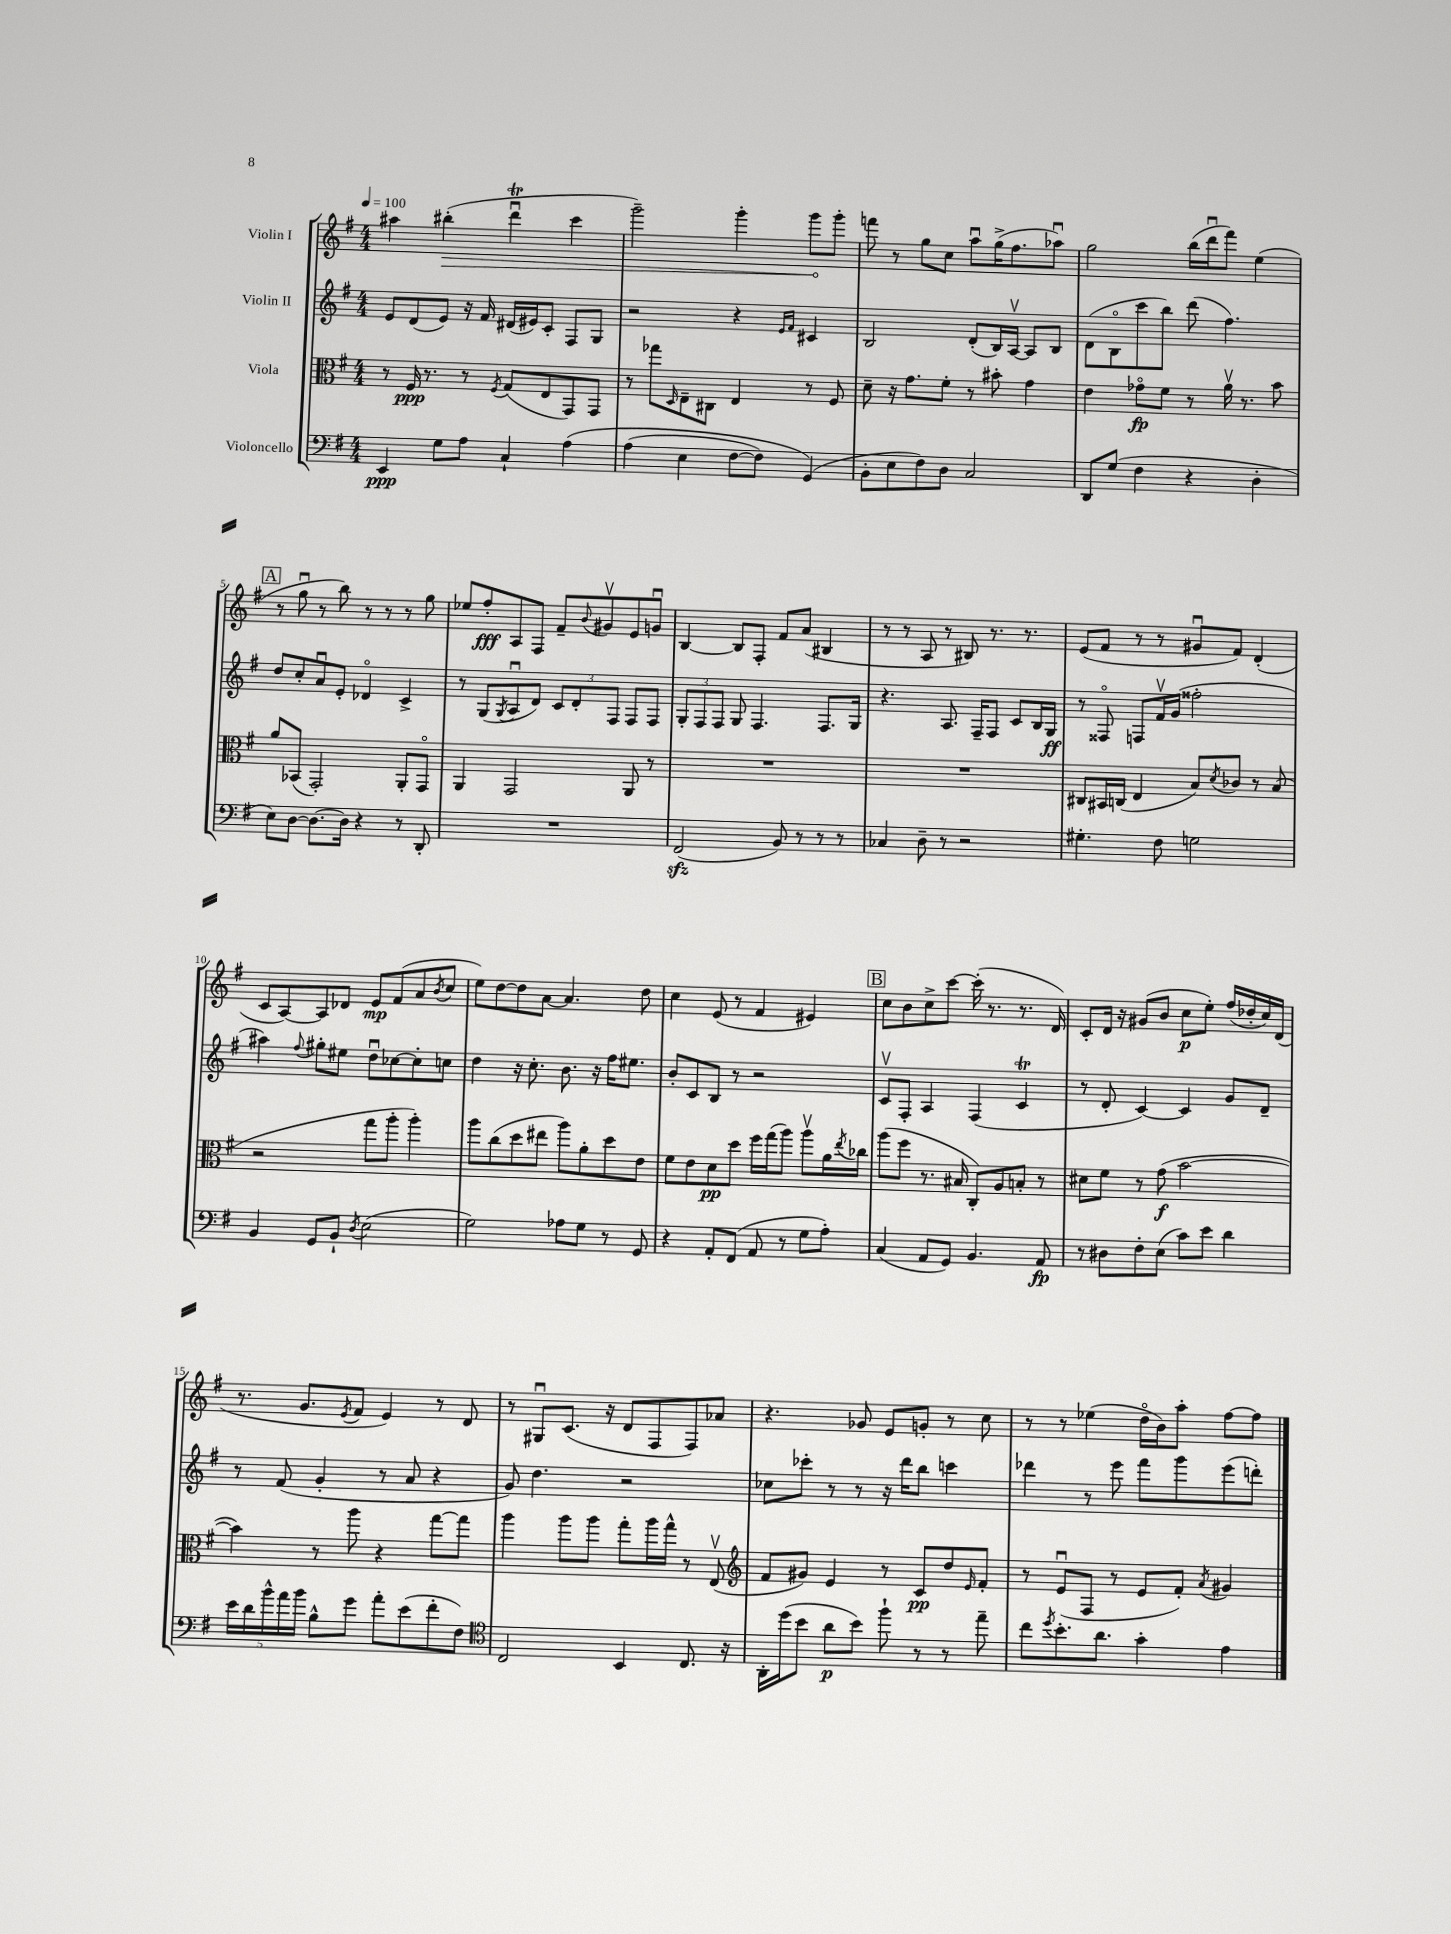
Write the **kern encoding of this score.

**kern	**dynam	**kern	**dynam	**kern	**dynam	**kern	**dynam
*part4	*part4	*part3	*part3	*part2	*part2	*part1	*part1
*staff4	*staff4	*staff3	*staff3	*staff2	*staff2	*staff1	*staff1
*I"Violoncello	*	*I"Viola	*	*I"Violin II	*	*I"Violin I	*
*clefF4	*	*clefC3	*	*clefG2	*	*clefG2	*
*k[f#]	*	*k[f#]	*	*k[f#]	*	*k[f#]	*
*M4/4	*	*M4/4	*	*M4/4	*	*M4/4	*
*MM100	*	*MM100	*	*MM100	*	*MM100	*
=1	=1	=1	=1	=1	=1	=1	=1
4EE/	ppp	8r	.	8e/L	.	4aa#X\	.
.	.	16F#/	ppp	(8d/	.	.	.
.	.	8.r	.	.	.	.	.
!	!	!	!	!	!	!	!LO:HP:b
8G\L	.	.	.	8e/J)	.	(4bb#X'\	>
8A\J	.	8r	.	16r	.	.	.
.	.	.	.	16f#/	.	.	.
.	.	8qF#/	.	.	.	.	.
4C`/	.	(8G/L	.	(16d#X/LL	.	4dddTu\	.
.	.	.	.	16e#X/J)	.	.	.
.	.	8E/	.	8c'/J	.	.	.
(4A\	.	8GG/)	.	8F#/L	.	4ccc\	.
.	.	8GG/J	.	8G/J	.	.	.
=2	=2	=2	=2	=2	=2	=2	=2
(4A\	.	8r	.	2r	.	2ggg~\)	.
.	.	8gg-X\L	.	.	.	.	.
.	.	16qqD/	.	.	.	.	.
4E\	.	8E~\	.	.	.	.	.
.	.	8C#X\J	.	.	.	.	.
[8F#\L	.	4E/	.	4r	.	4ggg'\	.
8F#\J])	.	.	.	.	.	.	.
.	.	.	.	16qqe/LL	.	.	.
.	.	.	.	16qqf#/JJ	.	.	.
(4GG/)	.	8r	.	4c#X/	.	8ggg\L	.
.	.	8F#/	.	.	.	8ggg'\J	]
=3	=3	=3	=3	=3	=3	=3	=3
8BB'\L	.	8d~\	.	2B/	.	8fffn\	.
8E\	.	16r	.	.	.	8r	.
.	.	8.g\L	.	.	.	.	.
8F#\)	.	.	.	.	.	8gg\L	.
8D\J	.	8f#'\J	.	.	.	8cc\J	.
2C/	.	8r	.	(8d'/L	.	8aau\L	.
.	.	8b#X'\	.	16B/L)	.	(16gg^\K	.
.	.	.	.	[16Av/JJ	.	8.ff#\	.
.	.	4g\	.	8A/L]	.	.	.
.	.	.	.	8B/J	.	8aa-Xu\J)	.
=4	=4	=4	=4	=4	=4	=4	=4
8DD/L	.	4e\	.	(8d\L	.	2gg\	.
(8G/J	.	.	.	8B\	.	.	.
4F#\	.	8g-X\L	fp	8ccc\	.	.	.
.	.	8f#\J	.	8bb\J)	.	.	.
4r	.	8r	.	(8ddd\	.	(16bb\LL	.
.	.	.	.	.	.	16dddu\J	.
.	.	16av\	.	4.ff#\)	.	8fff#\J)	.
.	.	8.r	.	.	.	.	.
4D'\	.	.	.	.	.	(4ee\	.
.	.	8b\	.	.	.	.	.
!!LO:LB:g=z
!!LO:REH:place=s1:t=A
=5	=5	=5	=5	=5	=5	=5	=5
8E\L)	.	8a/L	.	8dd/L	.	8r	.
[8D\J	.	(8BB-X/J	.	8cc'/	.	8ggu\	.
8.D\L_	.	2GG'/)	.	8au/	.	8r	.
.	.	.	.	8e'/J	.	8bb\)	.
16D\Jk]	.	.	.	.	.	.	.
4r	.	.	.	4d-X/	.	8r	.
.	.	.	.	.	.	8r	.
8r	.	8AA'/L	.	4c^/	.	8r	.
8DD'/	.	8GG/J	.	.	.	8gg\	.
=6	=6	=6	=6	=6	=6	=6	=6
1r	.	4AA/	.	8r	.	8ee-X/L	.
.	.	.	.	(8G/L	.	8ff#'/	fff
.	.	.	.	8qG/	.	.	.
.	.	2GG/	.	8Au/	.	8A/	.
.	.	.	.	8d/J)	.	8F#/J	.
.	.	.	.	12c/L	.	8f#~/L	.
.	.	.	.	12d'/	.	.	.
.	.	.	.	.	.	8qqb/	.
.	.	.	.	.	.	8g#Xv/	.
.	.	.	.	12F#/J	.	.	.
.	.	8AA/	.	8F#/L	.	8e/	.
.	.	8r	.	8F#/J	.	8gnu/J	.
=7	=7	=7	=7	=7	=7	=7	=7
(2FF#zz/	.	1r	.	12G'/L	.	[4B/	.
.	.	.	.	12F#/	.	.	.
.	.	.	.	12F#/J	.	.	.
.	.	.	.	8G/	.	8B/L]	.
.	.	.	.	4.F#/	.	8F#'/J	.
8BB/)	.	.	.	.	.	8f#/L	.
8r	.	.	.	.	.	(8a/J	.
8r	.	.	.	8.F#/L	.	4B#X/	.
8r	.	.	.	.	.	.	.
.	.	.	.	16G/Jk	.	.	.
=8	=8	=8	=8	=8	=8	=8	=8
4C-X/	.	1r	.	4.r	.	8r	.
.	.	.	.	.	.	8r	.
8D~\	.	.	.	.	.	8A/	.
8r	.	.	.	8.A/	.	8r	.
2r	.	.	.	.	.	8B#X/)	.
.	.	.	.	16F#~/KL	.	.	.
.	.	.	.	8F#/J	.	8.r	.
.	.	.	.	8c/L	.	.	.
.	.	.	.	.	.	8.r	.
.	.	.	.	16B/L	.	.	.
.	.	.	.	16G/JJ	ff	.	.
=9	=9	=9	=9	=9	=9	=9	=9
4.G#X'\	.	8C#X/L	.	8r	.	(8e/L	.
.	.	16BB#X/L	.	8F##X/	.	8f#/J	.
.	.	(16Cn/JJ	.	.	.	.	.
.	.	4E/	.	8Fn/L	.	8r	.
8F#\	.	.	.	16f#v/L	.	8r	.
.	.	.	.	(16g/JJ	.	.	.
2Gn\	.	8B/L)	.	2ff##X'\	.	8g#Xu/L	.
.	.	8qd/	.	.	.	.	.
.	.	8c-X/J	.	.	.	8f#/J)	.
.	.	8r	.	.	.	(4d'/	.
.	.	(8B/	.	.	.	.	.
!!LO:LB:g=z
=10	=10	=10	=10	=10	=10	=10	=10
4BB/	.	2r	.	4aa#X\)	.	8c/L	.
.	.	.	.	.	.	[8A/)	.
.	.	.	.	8qqff#/	.	.	.
8GG/L	.	.	.	8gg#X'\L	.	8A/]	.
8BB`/J	.	.	.	8ee#X\J	.	8d-X/J	.
8qD/	.	.	.	.	.	.	.
(2E\	.	8gg\L	.	8ddu\L	.	8e/L	mp
.	.	8aa'\J	.	[8cc-X\	.	(8f#/	.
.	.	4aa'\)	.	8cc-'\]	.	8a/	.
.	.	.	.	.	.	8qb/	.
.	.	.	.	8ccn\J	.	8cc/J	.
=11	=11	=11	=11	=11	=11	=11	=11
2G\)	.	8aa\L	.	4dd\	.	8ee\L)	.
.	.	(8cc\	.	.	.	[8dd\	.
.	.	8dd\	.	16r	.	8dd\]	.
.	.	.	.	8.cc'\	.	.	.
.	.	8ee#X\J	.	.	.	[8a\J	.
8A-X\L	.	8aa\L)	.	8.b\	.	4.a/]	.
8G\J	.	8a'\	.	.	.	.	.
.	.	.	.	16r	.	.	.
8r	.	8dd\	.	16ff#\KL	.	.	.
.	.	.	.	8.ee#X\J	.	.	.
8GG/	.	8e\J	.	.	.	8dd\	.
=12	=12	=12	=12	=12	=12	=12	=12
4r	.	8f#\L	.	8b'/L	.	4cc\	.
.	.	8e\	.	8c/	.	.	.
8AA'/L	.	8d\	pp	8B/J	.	(8e/	.
(8FF#/J	.	8dd\J	.	8r	.	8r	.
8AA/	.	16ff#\LL	.	2r	.	4f#/	.
.	.	(16gg\J	.	.	.	.	.
8r	.	8aa\J)	.	.	.	.	.
8G\L	.	8aav\L	.	.	.	4e#X/)	.
8A'\J)	.	16a\L	.	.	.	.	.
.	.	8qee/	.	.	.	.	.
.	.	16cc-X\JJ	.	.	.	.	.
!!LO:REH:place=s1:t=B
=13	=13	=13	=13	=13	=13	=13	=13
(4C/	.	(8aa\L	.	8cv/L	.	8cc\L	.
.	.	8ff#\J	.	8F#'/J	.	8b\	.
8AA/L	.	8.r	.	4A/	.	8cc^\	.
8GG/J)	.	.	.	.	.	[8ccc\J	.
.	.	16B#X/	.	.	.	.	.
4.BB/	.	8C'/L)	.	(4F#/	.	(16ccc'\]	.
.	.	.	.	.	.	8.r	.
.	.	8A/	.	.	.	.	.
.	.	8Bn'/J	.	4cT/	.	8.r	.
8AA/	fp	8r	.	.	.	.	.
.	.	.	.	.	.	16d/)	.
=14	=14	=14	=14	=14	=14	=14	=14
8r	.	8d#X\L	.	8r	.	8c'/L	.
8D#X\L	.	8f#\J	.	8d'/	.	16d/Jk	.
.	.	.	.	.	.	16r	.
8F#'\	.	8r	.	[4c/)	.	(8g#X/L	.
(8E\J	.	(8g\	f	.	.	8b/J	.
8c\L)	.	[2b\	.	4c/]	.	8cc\L	p
8e\J	.	.	.	.	.	8ee'\J)	.
4d\	.	.	.	8g/L	.	(16ff#/LL	.
.	.	.	.	.	.	16dd-X'/	.
.	.	.	.	8d~/J	.	16cc/)	.
.	.	.	.	.	.	(16d/JJ	.
!!LO:LB:g=z
=15	=15	=15	=15	=15	=15	=15	=15
20e\LL	.	4b\])	.	8r	.	8.r	.
20d\	.	.	.	.	.	.	.
20b^^\	.	.	.	.	.	.	.
.	.	.	.	(8f#/	.	.	.
20a\	.	.	.	.	.	.	.
.	.	.	.	.	.	8.g/L	.
20b\JJ	.	.	.	.	.	.	.
8B^^\L	.	8r	.	4g'/	.	.	.
.	.	.	.	.	.	8qe/	.
8g\J	.	8aa\	.	.	.	8f#/J	.
8a'\L	.	4r	.	8r	.	4e/)	.
(8e\	.	.	.	8a/	.	.	.
8f#'\	.	[8gg\L	.	4r	.	8r	.
8F#\J)	.	8gg\J]	.	.	.	8d/	.
=16	=16	=16	=16	=16	=16	=16	=16
*clefC4	*	*	*	*	*	*	*
2C/	.	4aa\	.	8g/)	.	8r	.
.	.	.	.	4.dd\	.	8G#Xu/L	.
.	.	8aa\L	.	.	.	(8.c/J	.
.	.	8aa\J	.	.	.	.	.
.	.	.	.	.	.	16r	.
4BB/	.	8gg'\L	.	2r	.	8d/L	.
.	.	16aa\L	.	.	.	8F#/	.
.	.	16gg^^\JJ	.	.	.	.	.
8.C/	.	8r	.	.	.	8F#/)	.
.	.	(8Ev/	.	.	.	8a-X/J	.
16r	.	.	.	.	.	.	.
=17	=17	=17	=17	=17	=17	=17	=17
*	*	*clefG2	*	*	*	*	*
16AA'\LL	.	8f#/L	.	8cc-X\L	.	4.r	.
(16dd\J	.	.	.	.	.	.	.
8b\J	.	8g#X/J)	.	8ccc-X'\J	.	.	.
8a\L	p	4e/	.	8r	.	.	.
8b\J)	.	.	.	8r	.	8g-X/	.
8ff#`\	.	8r	.	16r	.	8e/L	.
.	.	.	.	16ddd\KL	.	.	.
8r	.	8c/L	pp	8bb\J	.	8gn'/J	.
8r	.	8dd/	.	4cccn\	.	8r	.
.	.	16qqe/	.	.	.	.	.
8ee~\	.	8f#'/J	.	.	.	8cc\	.
=18	=18	=18	=18	=18	=18	=18	=18
8cc\L	.	8r	.	4ddd-X\	.	8r	.
8qdd/	.	.	.	.	.	.	.
8.b'\	.	(8eu/L	.	.	.	8r	.
.	.	8F#/J	.	8r	.	(4ee-X\	.
8.a\J	.	.	.	.	.	.	.
.	.	8r	.	8eee\	.	.	.
4g'\	.	8e/L	.	8fff#\L	.	16dd\LL	.
.	.	.	.	.	.	16b\J)	.
.	.	8f#'/J)	.	8ggg\	.	8aa'\J	.
.	.	8qa/	.	.	.	.	.
4e\	.	4g#X/	.	(8eee\	.	[8ff#\L	.
.	.	.	.	8dddn'\J)	.	8ff#\J]	.
==	==	==	==	==	==	==	==
*-	*-	*-	*-	*-	*-	*-	*-
